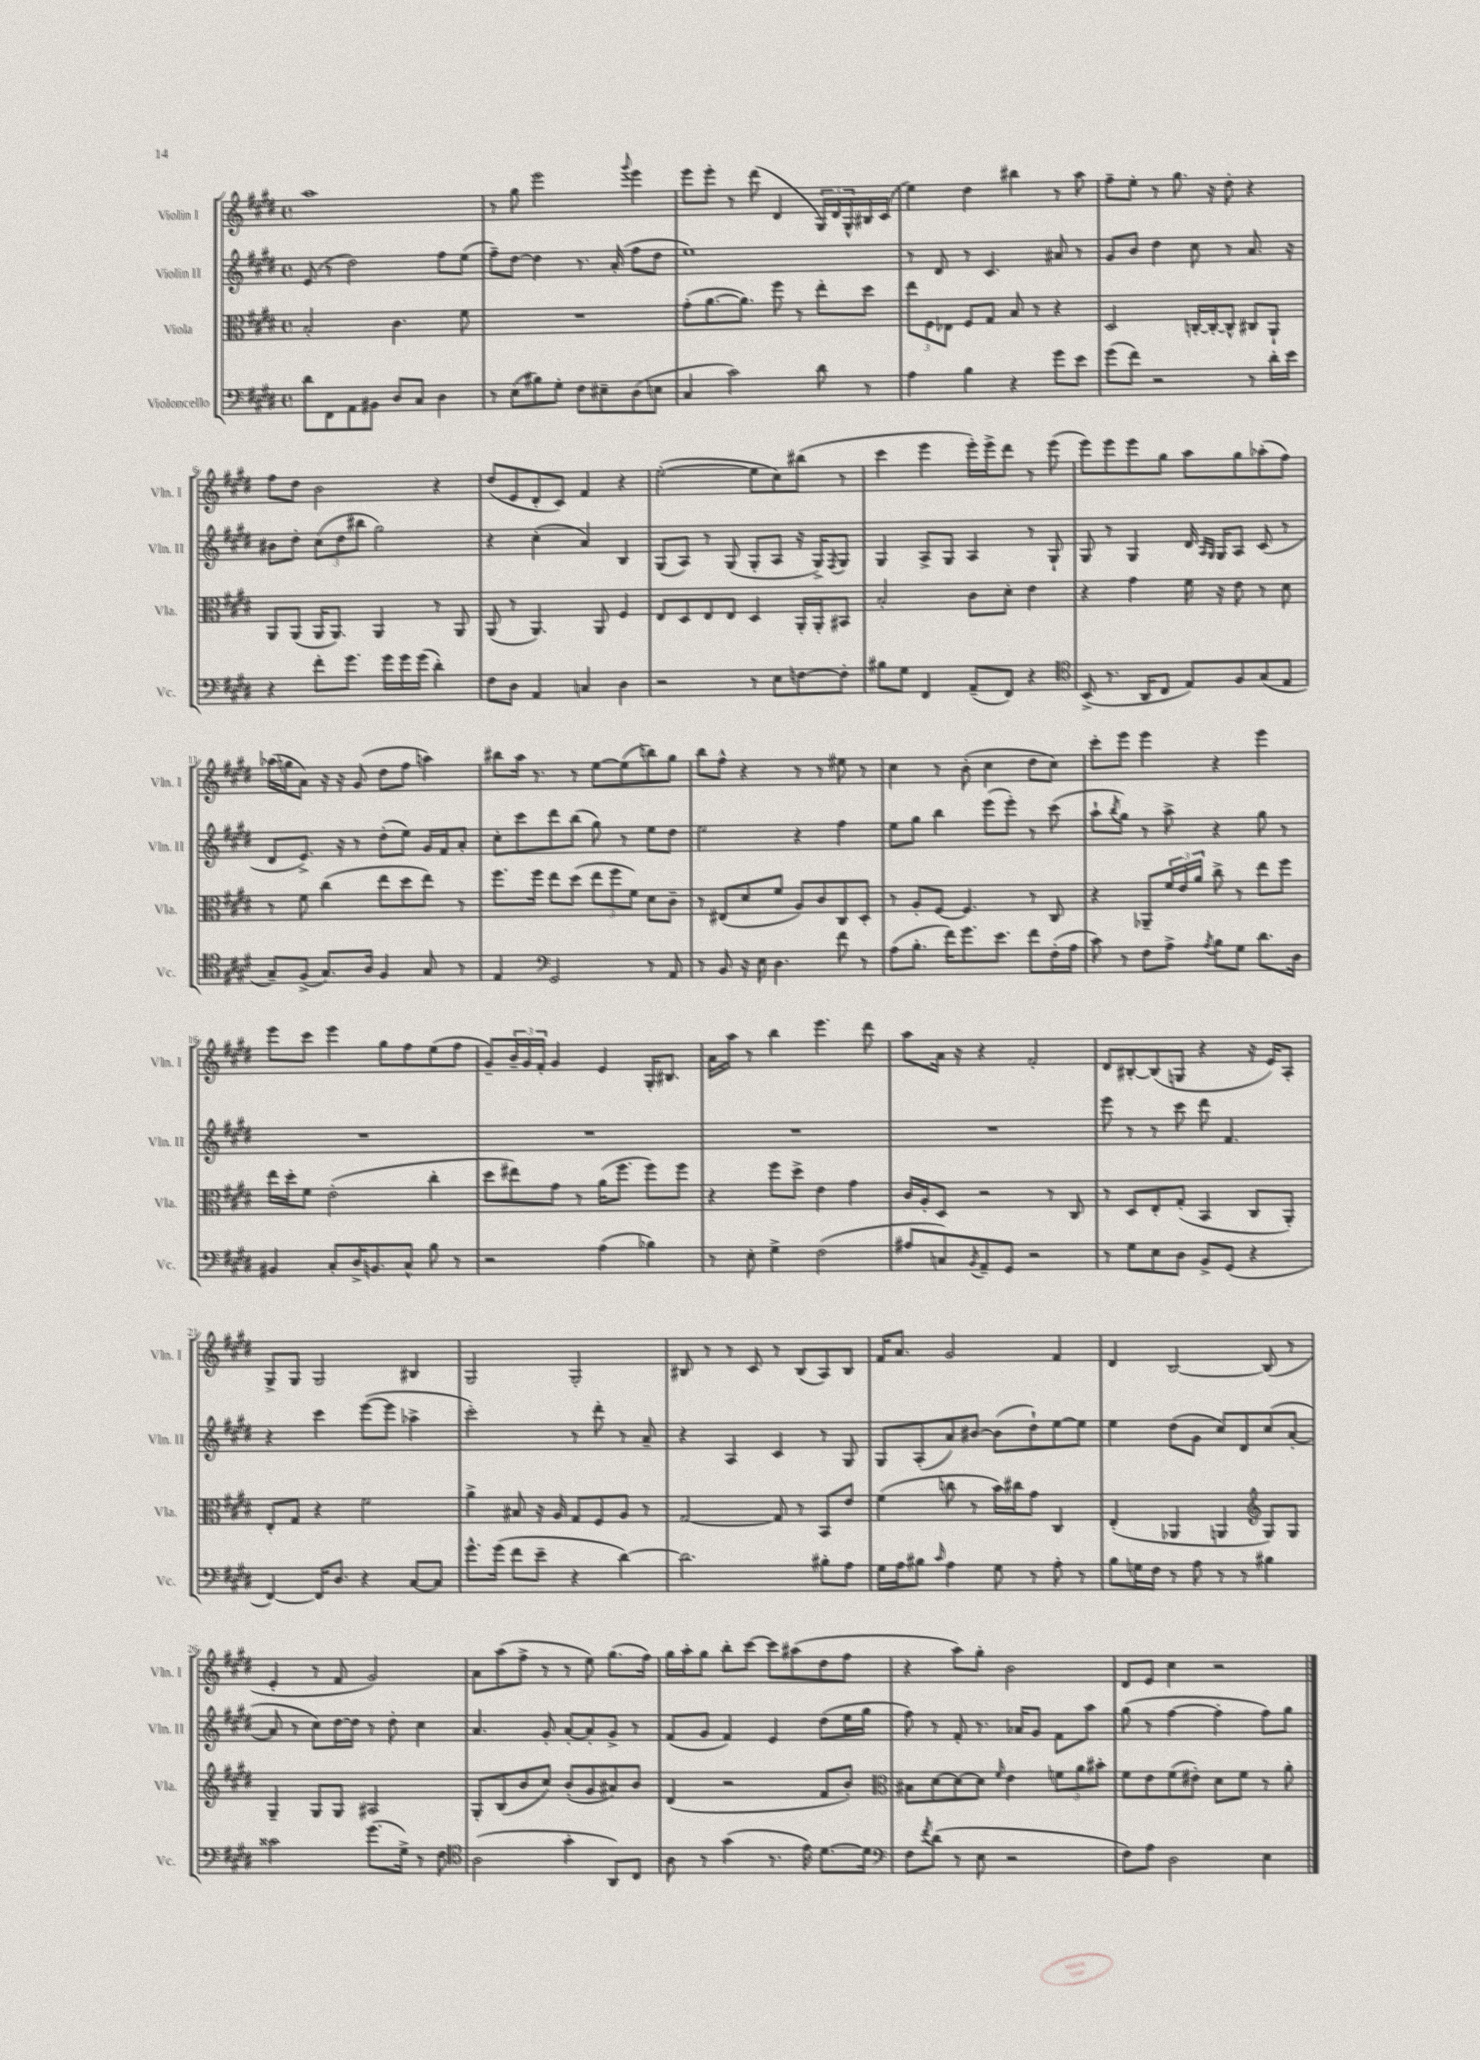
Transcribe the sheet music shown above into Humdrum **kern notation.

**kern	**kern	**kern	**kern
*part4	*part3	*part2	*part1
*staff4	*staff3	*staff2	*staff1
*I"Violoncello	*I"Viola	*I"Violin II	*I"Violin I
*I'Vc.	*I'Vla.	*I'Vln. II	*I'Vln. I
*clefF4	*clefC3	*clefG2	*clefG2
*k[f#c#g#d#]	*k[f#c#g#d#]	*k[f#c#g#d#]	*k[f#c#g#d#]
*M4/4	*M4/4	*M4/4	*M4/4
*met(c)	*met(c)	*met(c)	*met(c)
=1	=1	=1	=1
8d#\L	2B'/	(8e/	1aa
8FF#\	.	8r	.
8AA\	.	2dd#\)	.
8BB#X\J	.	.	.
8D#/L	4.c#\	.	.
8C#/J	.	.	.
4D#\	.	8ff#\L	.
.	8f#\	(8ee\J	.
=2	=2	=2	=2
8r	1r	8ff#~\L)	8r
(8E\L	.	[8dd#\J	8gg#\
8B#X\)	.	4dd#\]	2eee\
8G#'\J	.	.	.
8F#\L	.	8.r	.
8E#X~\	.	.	.
.	.	(16a'/	.
.	.	.	8qqggg#/
(8D#\	.	8ff#\L	4eee\
8En\J	.	8dd#\J	.
=3	=3	=3	=3
4C#/	(8g#'\L	1ee)	8eee\L
.	[8.a\	.	8eee'\J
2c#\)	.	.	8r
.	8.a\J])	.	.
.	.	.	(8ddd#\
.	8ff#\	.	4d#/
.	8r	.	.
8d#\	8ee'\L	.	24G#/LL)
.	.	.	24d#/
.	.	.	24G#^^/
8r	8dd#\J	.	16B#X/
.	.	.	(16c#/JJ
=4	=4	=4	=4
4A\	12ee\L	8r	4ee\)
.	12F#\	.	.
.	.	8d#/	.
.	12E-X\J	.	.
4B\	8F#/L	8r	4dd#\
.	8G#/J	4.c#/	.
4r	8B/	.	4bb#X\
.	8r	.	.
8g#\L	4r	8a#X/	8r
8e\J	.	8r	8aa\
=5	=5	=5	=5
(8g#\L	2D#/	8g#/L	8ff#~\L
8f#\J)	.	8b/J	8ee'\J
2r	.	4dd#\	8r
.	.	.	8.gg#\
.	[16Cn'/LL	8cc#\	.
.	16C'/J_	.	16r
.	8C^^/J]	8r	8dd#'\
8r	8C#X/L	8.a/	4r
16d#'\LL	8AA`/J	.	.
16e\JJ	.	16r	.
!!LO:LB:g=z
=6	=6	=6	=6
4r	8AA/L	8b#X\L	8ff#\L
.	(8AA/J	8dd#'\J	8dd#\J
8f#'\L	16AA/KL	(12cc#\L	2b\
.	8.AA/J)	.	.
.	.	12dd#\	.
8.g#\J	.	.	.
.	.	12bb#X\J	.
.	4AA/	2gg#\)	.
16g#\LL	.	.	.
16g#\	.	.	.
(16g#\JJ	.	.	.
4d#'\)	8r	.	4r
.	8AA/	.	.
=7	=7	=7	=7
8F#\L	(8AA/	4r	(8dd#/L
8D#\J	8r	.	8e/
4AA/	4.AA/)	(4cc#'\	8d#'/
.	.	.	8c#/J)
4Cn/	.	4a/)	4f#/
.	8AA/	.	.
4D#\	4F#/	4B/	4r
=8	=8	=8	=8
2r	8E/L	(8G#/L	([2ee'\
.	8D#/	8A/J)	.
.	8E/	8r	.
.	8E/J	(8G#/	.
8r	4D#/	8G#'/L	8ee\L]
8E\L	.	8A/J	8cc#\)
[8Fn\	16AA'/LL	16r	(8bb#X\J
.	16AA'/J	16G#^/KL)	.
.	.	8qF#/	.
8F'\J]	8BB#X/J	8G#/J	8r
=9	=9	=9	=9
8B#X\L	2B'/	4G#/	4ccc#\
8G#\J	.	.	.
4FF#/	.	8A^/L	4eee\
.	.	8G#/J	.
(8AA~/L	8c#\L	4A/	16eee'\LL)
.	.	.	16eee^\J
8FF#/J)	8d#'\J	.	8ddd#\J
4r	4e\	8r	8r
.	.	8G#`/	(8eee\
=10	=10	=10	=10
*clefC4	*	*	*
(8BB^/	4r	8G#/	8eee\L)
8.r	.	8r	8eee\
.	4g#\	4G#/	8eee\
16AA/KL	.	.	.
8C#/J	.	.	8gg#\J
8E/L)	16f#\	16d#/	8aa\L
.	.	16qqA/LL	.
.	.	16qqG#/JJ	.
.	16r	16G#/KL	.
8F#/	8e\	8A/J	8gg#\
(8G#/	8r	(8c#/	(8aa-X'\
8E/J	8d#\	8r	8ff#\J)
!!LO:LB:g=z
=11	=11	=11	=11
8G#~/L)	8r	8d#/L	(16aa-X\LL
.	.	.	16ggn\J
(8F#^/J	8f#\	8.e^/J)	8a\J)
8.G#/L)	(4cc#\	.	16r
.	.	16r	16r
.	.	8r	(8g#/
16A/Jk	.	.	.
4F#/	8ee\L	(8dd#'\L	8dd#\L
.	8dd#\	8ee\J)	8ff#\J
8G#/	8ee\J)	16g#/LL	4aan\)
.	.	16f#/J	.
8r	8r	8a'/J	.
=12	=12	=12	=12
4E/	8.ff#\L	8cc#'\L	8bb#X\L
.	.	8ccc#\	16aa\Jk
.	16ff#\Jk	.	8.r
*clefF4	*	*	*
2GG#/	8ee\L	8ddd#\	.
.	(8dd#\J	(8bb\J	8r
.	12ee\L	8gg#\)	[8ee\L
.	12ff#\	.	.
.	.	8r	(8ee\]
.	12f#\J)	.	.
8r	8d#\L	8ee\L	8bbn\)
8AA/	8c#~\J	8dd#\J	8gg#\J
=13	=13	=13	=13
8r	8r	2ee\	8bb\L
8BB/	(8E#X/L	.	8ff#^^\J
16r	8d#/	.	4r
16E\	.	.	.
4.D#\	8f#/J	.	.
.	8A/L)	4r	8r
.	8c#/	.	8r
8f#\	8C#/	4ff#\	8ee#X\
8r	8D#'/J	.	8r
=14	=14	=14	=14
(8A\L	8r	8ee\L	4cc#\
8.B'\J	8A'/L	8gg#\J	.
.	[8F#/J	4bb\	8r
16f#\KL)	.	.	.
8.g#\	4.F#/]	.	(8b'\
.	.	(8eee\L	4cc#\
8.e\J	.	.	.
.	.	8eee'\J)	.
8f#\L	8r	8r	8dd#\L
(16F#'\L	8C#/	(8ccc#\	8cc#\J)
16A\JJ	.	.	.
=15	=15	=15	=15
8c#\)	4r	8aa`\L	8ccc#'\L
.	.	8qbb/	.
8r	.	8gg#\J)	8eee\J
8F#\L	8AA-X~/L	8r	4eee\
8A^\J	24f#/L	8aa^\	.
.	24e/	.	.
.	24a/JJ	.	.
8qA/	.	.	.
8B\L	8cc#^\	4r	4r
8G#\J	8r	.	.
8.d#\L	8ee\L	8gg#\	4eee\
.	8ff#\J	8r	.
16D#\Jk	.	.	.
!!LO:LB:g=z
=16	=16	=16	=16
4BB#X/	16ee\LL	1r	8eee\L
.	16dd#'\J	.	.
.	8f#\J	.	8ccc#\J
8C#'/L	(2e'\	.	4eee\
16D#^/K	.	.	.
8.BBn/	.	.	.
.	.	.	8gg#\L
8C#^^/J	.	.	8ff#\
8B\	4cc#'\	.	(8ee\
8r	.	.	8ff#\J
=17	=17	=17	=17
2r	8dd#\L	1r	8g#~/L)
.	8ee#X\)	.	24b~/L
.	.	.	24g#/
.	.	.	24f#'/JJ
.	8g#\J	.	4g#/
.	8r	.	.
(4A\	(16a\KL	.	4e/
.	8.ff#\J	.	.
4B-X\)	8ff#\L)	.	16G#'/KL
.	.	.	8.B#X/J
.	8ff#\J	.	.
=18	=18	=18	=18
8r	4r	1r	16a\LL
.	.	.	16aa\JJ
8E'\	.	.	8r
4G#^\	8ff#\L	.	4bb\
.	8dd#^\J	.	.
(2F#\	4e\	.	4.eee\
.	4g#\	.	.
.	.	.	8ddd#\
=19	=19	=19	=19
8A#X/L	16c#/LL	1r	8aa\L
.	16A'/J	.	.
8Cn/)	8D#/J	.	16a\Jk
.	.	.	16r
8qBB/	.	.	.
8AA~/	2r	.	4r
8GG#/J	.	.	.
2r	.	.	2f#'/
.	8r	.	.
.	8C#/	.	.
=20	=20	=20	=20
8r	8r	8eee\	8d#/L
8G#\L	8D#/L	8r	[8B#X'/
8E\	8E'/	8r	(8B#/]
8D#\J	(8G#'/J	8ccc#\	8Gn/J
8BB^/L	4BB/	8ddd#\	4r
(8GG#/J	.	4.f#/	.
4r	8C#/L	.	16r
.	.	.	16e/KL)
.	8AA'/J)	.	8A'/J
!!LO:LB:g=z
=21	=21	=21	=21
[4FF#/)	8E'/L	4r	8G#^/L
.	8G#/J	.	8G#/J
16FF#/KL]	4r	4ccc#\	2G#/
8.D#/J	.	.	.
4r	2f#\	([8eee\L	.
.	.	8eee\J]	.
[8C#/L	.	4aa-X^\	4B#X/
8C#/J]	.	.	.
=22	=22	=22	=22
8.g#^^\L	4a^\	2ccc#'\)	2G#/
(16g#\Jk	.	.	.
8f#\L	8B#X/	.	.
8e~\J	16r	.	.
.	16A/	.	.
4r	8G#/L	8r	2G#'/
.	8F#/	8ddd#'\	.
[4d#\)	8A/J	8r	.
.	8r	8a~/	.
=23	=23	=23	=23
2.d#\]	[2G#/	4r	8B#X/
.	.	.	8r
.	.	4A/	8r
.	.	.	8c#/
.	8G#/]	4c#/	8r
.	8r	.	(8B#/L
8B#X'\L	8BB/L	8r	8A/)
8A\J	8e/J	8G#/	8B#/J
=24	=24	=24	=24
16G#\LL	(4f#\	8G#/L	16f#/KL
16A\J	.	.	8.a/J
8B#X\J	.	(8A'/	.
16qqc#/	.	.	.
4A\	8ccn\	8a/)	2g#/
.	8r	[8b#X/J	.
8G#\	16b\LL)	(8b#\L]	.
.	16cc#X\J	.	.
8r	8g#\J	8dd#`\)	.
8A'\	4C#/	[8ee\	4f#/
8r	.	8ee\J]	.
=25	=25	=25	=25
8B\L	(4E'/	4ee\	4d#/
16Gn\L	.	.	.
16F#\JJ	.	.	.
8r	4AA-X/	(8dd#\L	[2B/
8A\	.	8g#\J	.
8r	4AAn/	8cc#/L)	.
8r	.	8d#/	.
*	*clefG2	*	*
4B#X\	8G#/L)	(8cc#/	(8B/]
.	8G#/J	[8a'/J	8r
!!LO:LB:g=z
=26	=26	=26	=26
2c##X\	4G#~/	8a/]	4e'/
.	.	8r	.
.	8G#/L	8cc#\L)	8r
.	8G#/J	[16dd#\L	8f#/
.	.	16dd#\JJ]	.
(8.g#\L	2A#X/	8r	2g#/)
.	.	8dd#'\	.
16G#^\Jk)	.	.	.
8r	.	4cc#\	.
8F#\	.	.	.
=27	=27	=27	=27
*clefC4	*	*	*
(2A\	8G#'/L	4.a/	8a\L
.	(8B/	.	(8aa\
.	8b/	.	8ff#^\J
.	8cc#/J)	8g#'/	8r
4g#'\	(8b'/L	[8a'/L	8r
.	8g#/	8a'/]	8ee\)
8AA/L)	8a#X/)	8g#^/J	(8.gg#\L
8C#/J	8b/J	8r	.
.	.	.	16ff#\Jk)
=28	=28	=28	=28
8A\	(4d#/	(8f#/L	16gg#\LL
.	.	.	16aa'\J
8r	.	8g#/J	8gg#\J
(4g#\	2r	4f#/)	8bb'\L
.	.	.	[8ccc#\J
8.r	.	4e/	8ccc#\L]
.	.	.	(8aa#X\
16e\)	.	.	.
[8.d#\L	8f#/L	(8dd#\L	8dd#\
.	8b'/J)	16ee\L	8ff#\J
16d#\Jk]	.	16gg#\JJ	.
=29	=29	=29	=29
*clefF4	*clefC3	*	*
8F#\L	8B#X\L	8ff#\)	4r
8qf#/	.	.	.
(8d#\J	[8d#\	8r	.
8r	8d#\_	8f#'/	8aa\L)
8E\	8d#\J]	8.r	8gg#'\J
.	16qqf#/	.	.
2r	4e\	.	2b\
.	.	16a-X/KL	.
.	.	8g#/J	.
.	12fn\L	8f#\L	.
.	12a\	.	.
.	.	8aa\J	.
.	12b#X'\J	.	.
=30	=30	=30	=30
8F#\L)	8f#\L	(8gg#\	8d#/L
8A\J	8e\	8r	8e/J
2D#\	(8f#\	[4ff#\	4cc#\
.	8e#X'\J)	.	.
.	8d#\L	4ff#'\]	2r
.	8f#\J	.	.
4E\	8r	8ff#\L)	.
.	8a'\	8gg#\J	.
==	==	==	==
*-	*-	*-	*-
